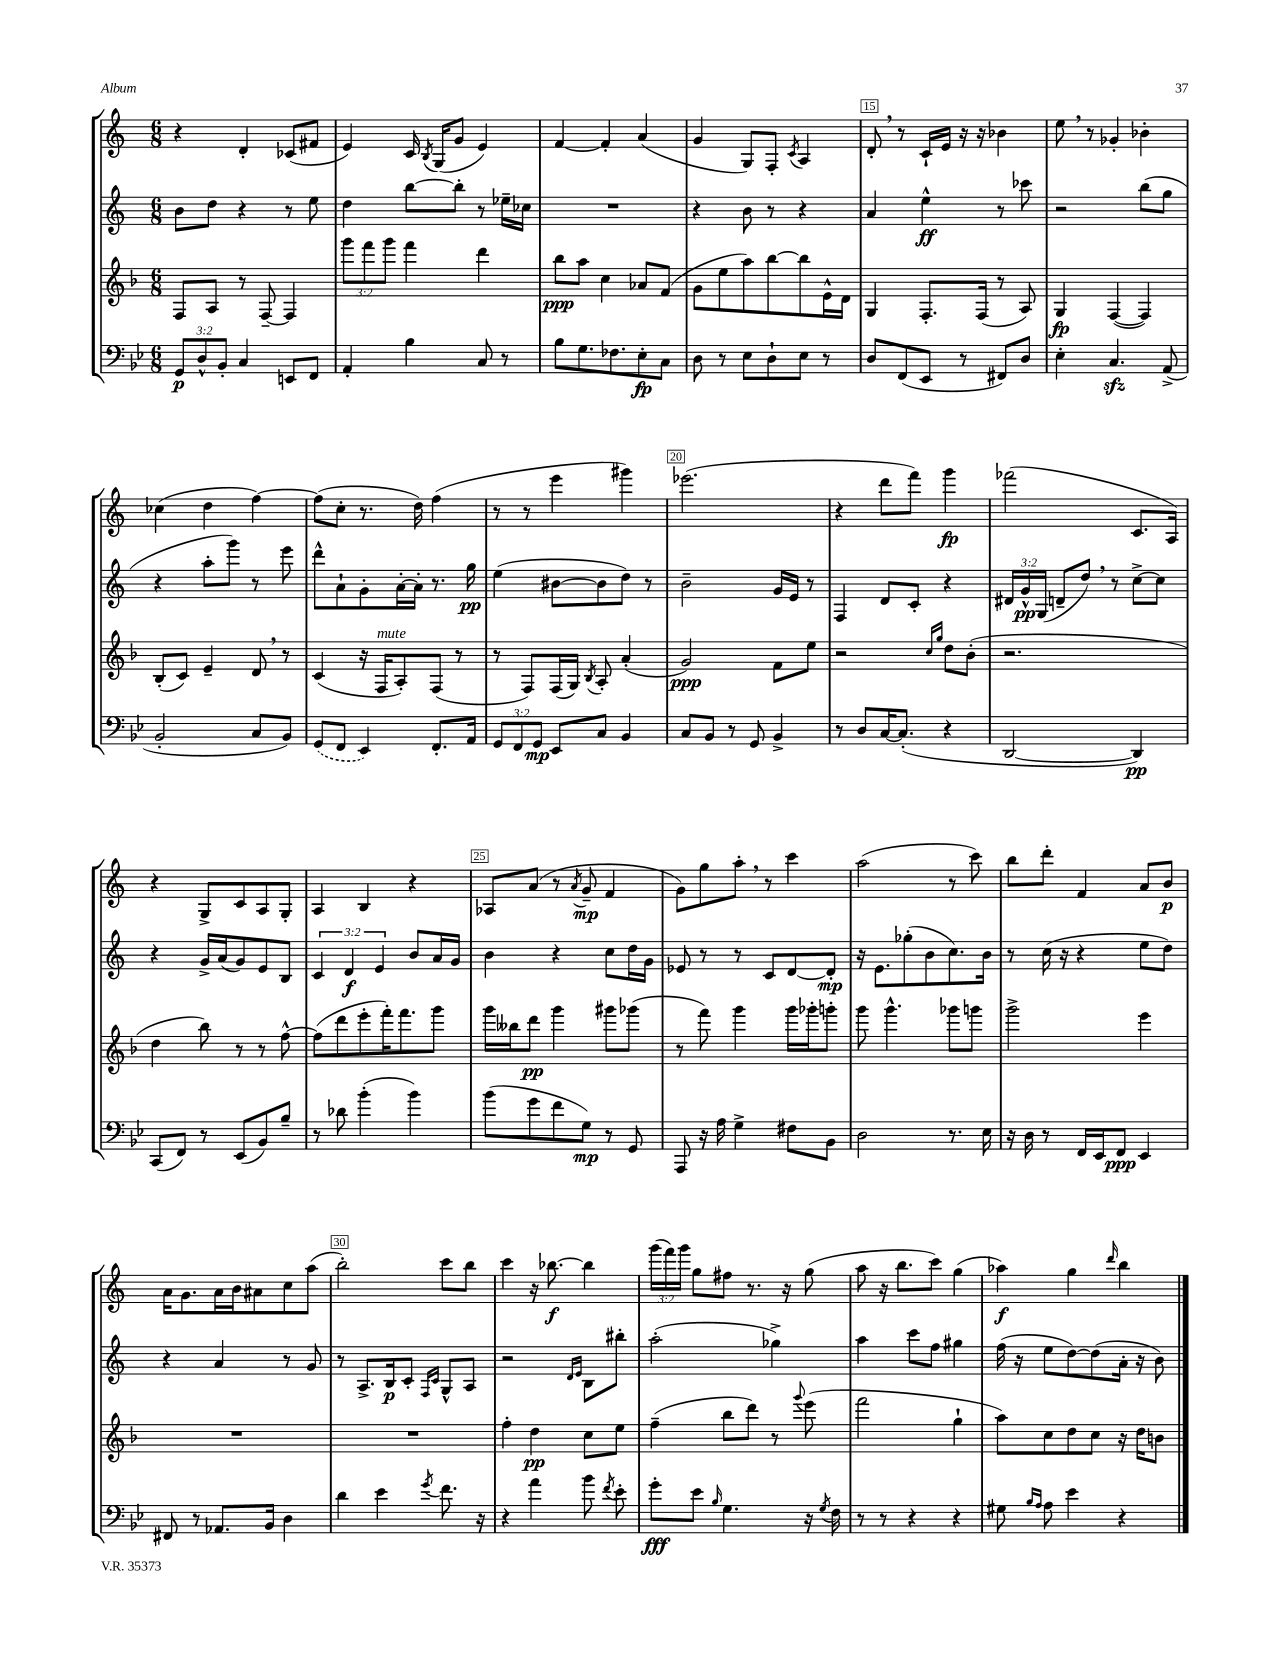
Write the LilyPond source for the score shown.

<<
\new StaffGroup <<
\new Staff = "s0" {
    \clef treble \key c \major \numericTimeSignature \time 6/8 \override Staff.TupletNumber.text = #tuplet-number::calc-fraction-text
    \autoBeamOff r4 d'4-. ces'8[( fis'8] |
    e'4) c'16 \acciaccatura { b8 } g16[( g'8] e'4) |
    f'4~ f'4-. a'4( |
    g'4 g8[) f8]-. \acciaccatura { c'8 } a4 |
    d'8-. \breathe r8 c'16[-! e'16] r16 r16 bes'4 |
    e''8 \breathe r8 ges'4-. bes'4-. |
    ces''4( d''4 f''4~) |
    f''8[( c''8]-. r8. d''16) f''4( |
    r8 r8 e'''4 gis'''4) |
    ees'''2.( |
    r4 d'''8[ f'''8]) g'''4\fp |
    fes'''2( c'8.[ a16]) |
    r4 g8[-> c'8 a8 g8]-. |
    a4 b4 r4 |
    aes8[ a'8]( r8 \acciaccatura { a'8 } g'8--\mp f'4 |
    g'8[) g''8 a''8]-. \breathe r8 c'''4 |
    a''2( r8 c'''8) |
    b''8[ d'''8]-. f'4 a'8[ b'8]\p |
    a'16[ g'8. a'16 b'16 ais'8 c''8 a''8]( |
    b''2-.) c'''8[ b''8] |
    c'''4 r16 bes''8.~\f bes''4 |
    \tuplet 3/2 { g'''16[( f'''16) g'''16] } g''8[ fis''8] r8. r16 g''8( |
    a''8 r16 b''8.[ c'''8]) g''4( |
    aes''4\f) g''4 \grace { d'''16 } b''4 \bar "|." |
}
\new Staff = "s1" {
    \clef treble \key c \major \numericTimeSignature \time 6/8 \override Staff.TupletNumber.text = #tuplet-number::calc-fraction-text
    \autoBeamOff b'8[ d''8] r4 r8 e''8 |
    d''4 b''8[~ b''8]-. r8 ees''16[-- ces''16] |
    R2. |
    r4 b'8 r8 r4 |
    a'4 e''4-^\ff r8 ces'''8 |
    r2 b''8[( g''8] |
    r4 a''8[-. g'''8]) r8 e'''8 |
    d'''8[-^ a'8-! g'8-. a'16~-. a'16]-. r8. g''16\pp |
    e''4( bis'8[~ bis'8 d''8]) r8 |
    b'2-- g'16[ e'16] r8 |
    f4 d'8[ c'8]-. r4 |
    \tuplet 3/2 { dis'16[ g'16-^\pp g16]( } d'8[-- d''8]) \breathe r8 c''8[~-> c''8] |
    r4 g'16[-> a'16( g'8) e'8 b8] |
    \tuplet 3/2 { c'4 d'4\f e'4 } b'8[ a'16 g'16] |
    b'4 r4 c''8[ d''16 g'16] |
    ees'8 r8 r8 c'8[ d'8~ d'8]-.\mp |
    r16 e'8.[ ges''8-.( b'8 c''8.) b'16] |
    r8 c''16( r16 r4 e''8[ d''8]) |
    r4 a'4 r8 g'8 |
    r8 a8.[-> b16\p c'8]-. \grace { f16[ c'16] } g8[-^ a8] |
    r2 \grace { d'16[ e'16] } b8[ bis''8]-. |
    a''2-.( ges''4->) |
    a''4 c'''8[ f''8] gis''4 |
    f''16( r16 e''8[ d''8~) d''8( a'16]-. r16 b'8) \bar "|." |
}
\new Staff = "s2" {
    \clef treble \key f \major \numericTimeSignature \time 6/8 \override Staff.TupletNumber.text = #tuplet-number::calc-fraction-text
    \autoBeamOff f8[ a8] r8 f8~-- f4 |
    \tuplet 3/2 { g'''8[ f'''8 g'''8] } f'''4 d'''4 |
    bes''8[\ppp a''8] c''4 aes'8[ f'8]( |
    g'8[ e''8 a''8) bes''8~ bes''8 e'16-^ d'16] |
    g4 f8.[-. f16]( r8 a8) |
    g4\fp f4~( f4) |
    bes8[-.( c'8]) e'4-- d'8 \breathe r8 |
    c'4( r16 f16[^\markup { \italic "mute" } a8-.) f8]( r8 |
    r8 f8[) f16( g16]) \acciaccatura { bes8 } a8-. a'4-.( |
    g'2\ppp) f'8[ e''8] |
    r2 \grace { c''16[ g''16] } d''8[ bes'8]-.( |
    r2. |
    d''4 bes''8) r8 r8 f''8~-^ |
    f''8[( d'''8 e'''8-. f'''16-.) f'''8. g'''8] |
    g'''16[ beses''16 d'''8]\pp g'''4 gis'''8[ ges'''8]( |
    r8 f'''8) g'''4 g'''16[ ges'''16-. g'''8]-. |
    g'''8 g'''4.-^ ges'''8[ g'''8] |
    g'''2-> e'''4 |
    R2. |
    R2. |
    f''4-. d''4\pp c''8[ e''8] |
    f''4--( bes''8[ d'''8]) r8 \appoggiatura { g'''8 } e'''8( |
    f'''2 g''4-! |
    a''8[) c''8 d''8 c''8] r16 d''16[ b'8] \bar "|." |
}
\new Staff = "s3" {
    \clef bass \key bes \major \numericTimeSignature \time 6/8 \override Staff.TupletNumber.text = #tuplet-number::calc-fraction-text
    \autoBeamOff \tuplet 3/2 { g,8[\p d8-^ bes,8]-. } c4 e,8[ f,8] |
    a,4-. bes4 c8 r8 |
    bes8[ g8. fes8. ees8-.\fp c8] |
    d8 r8 ees8[ d8-! ees8] r8 |
    d8[ f,8( ees,8] r8 fis,8[) d8] |
    ees4-. c4.\sfz a,8->( |
    bes,2-. c8[ bes,8]) |
    \once \slurDashed g,8[( f,8] ees,4) f,8.[-. a,16] |
    \tuplet 3/2 { g,8[ f,8 g,8]\mp } ees,8[ c8] bes,4 |
    c8[ bes,8] r8 g,8 bes,4-> |
    r8 d8[ c16~ c8.]-.( r4 |
    d,2~ d,4\pp) |
    c,8[( f,8]) r8 ees,8[( bes,8) bes8]-- |
    r8 des'8 bes'4-.( bes'4) |
    bes'8[( g'8 f'8 g8]\mp) r8 g,8 |
    a,,8 r16 a16 g4-> fis8[ bes,8] |
    d2 r8. ees16 |
    r16 d16 r8 f,16[ ees,16 f,8]\ppp ees,4 |
    fis,8 r8 aes,8.[ bes,16] d4 |
    d'4 ees'4 \acciaccatura { g'8 } f'8. r16 |
    r4 a'4 bes'8 \acciaccatura { f'8 } ees'8-. |
    g'8[-.\fff ees'8] \grace { bes16 } g4. r16 \acciaccatura { g8 } f16 |
    r8 r8 r4 r4 |
    gis8 \grace { bes16[ a16] } a8 ees'4 r4 \bar "|." |
}
>>
>>
\layout { \context { \Score currentBarNumber = #11 \override BarNumber.break-visibility = ##(#f #t #t) barNumberVisibility = #(every-nth-bar-number-visible 5) \override BarNumber.stencil = #(make-stencil-boxer 0.1 0.3 ly:text-interface::print) } }
